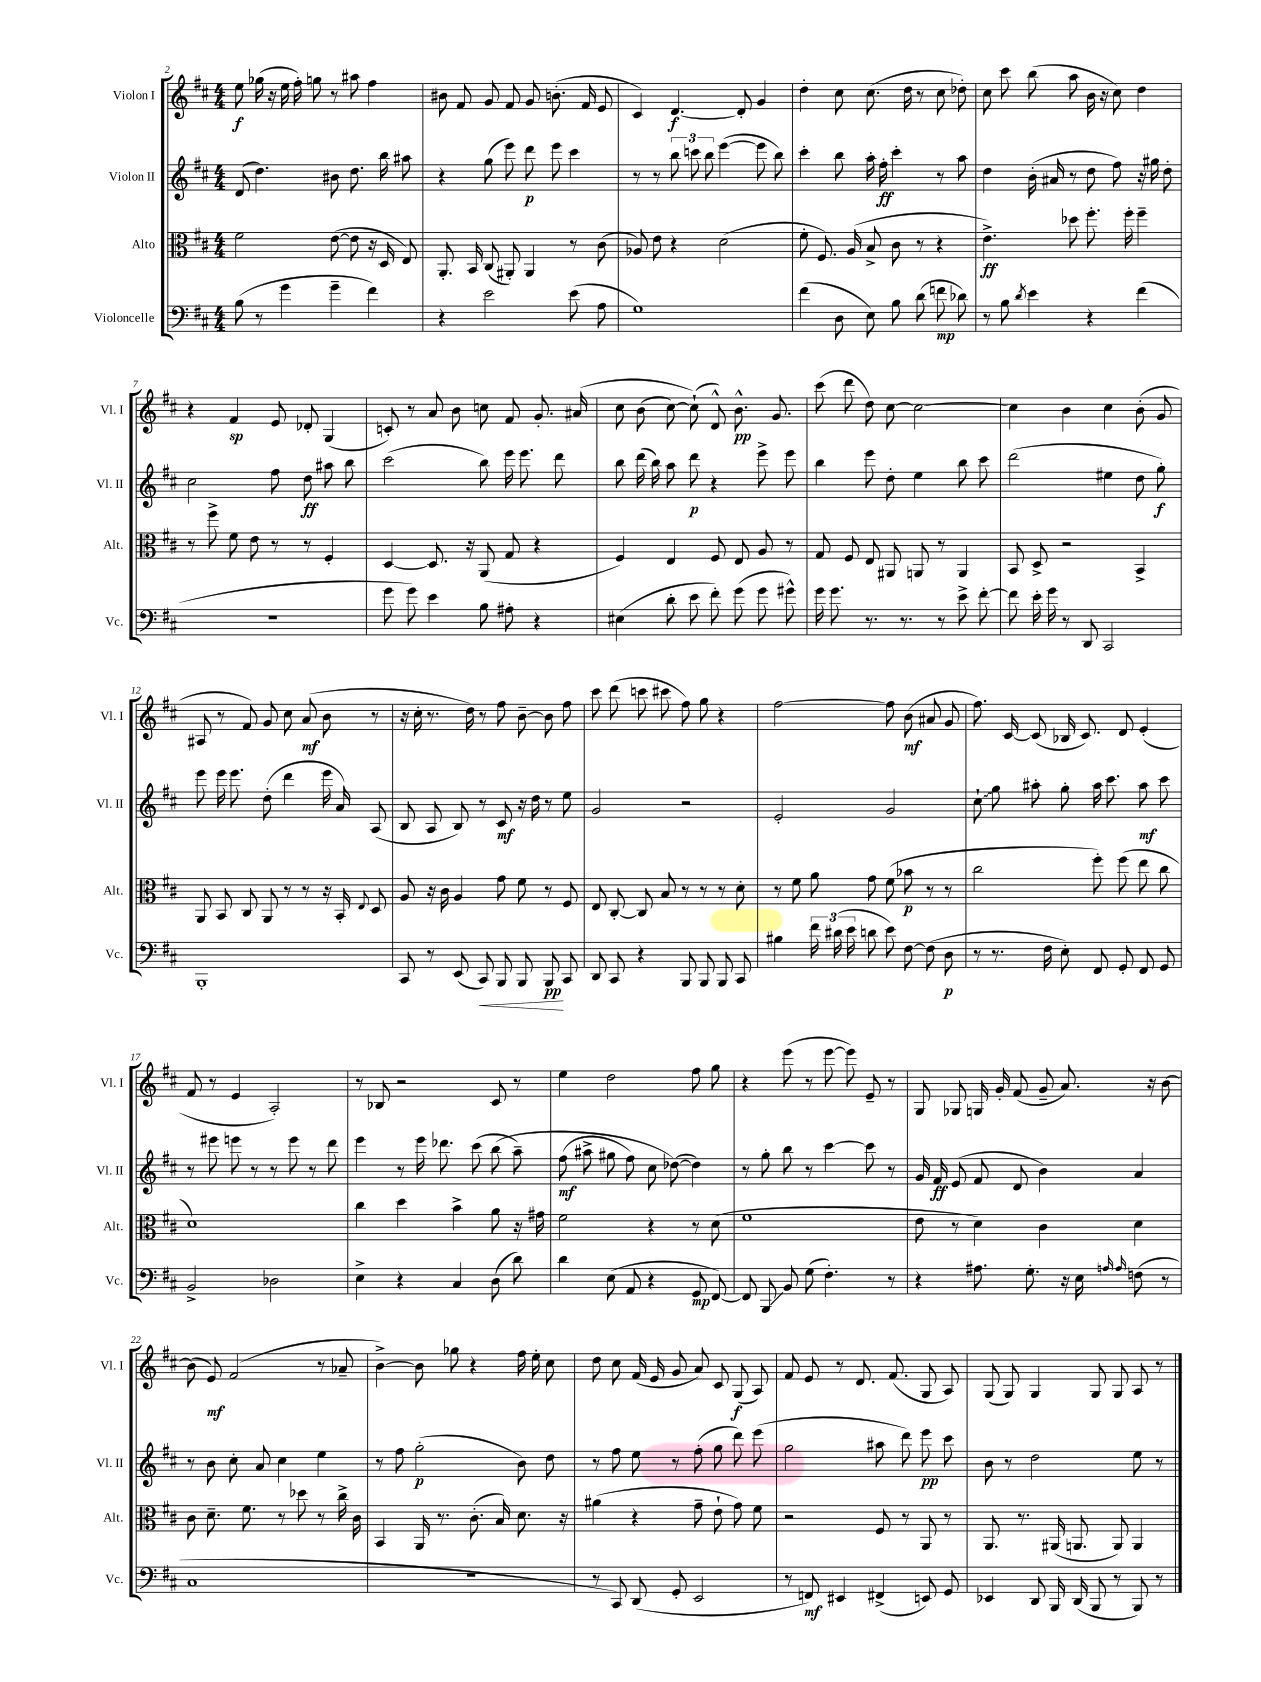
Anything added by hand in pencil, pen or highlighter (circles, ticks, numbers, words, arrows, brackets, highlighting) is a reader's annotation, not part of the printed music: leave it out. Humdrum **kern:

**kern	**kern	**kern	**kern
*staff4	*staff3	*staff2	*staff1
*clefF4	*clefC3	*clefG2	*clefG2
*k[f#c#]	*k[f#c#]	*k[f#c#]	*k[f#c#]
*M4/4	*M4/4	*M4/4	*M4/4
(8B\	2f#\	(8d/	8ee\
8r	.	4.dd\)	(16gg-\
.	.	.	16r
4g\	.	.	16ee\
.	.	.	16ff#'\)
.	.	.	8gg\
4g~\	([8e\	8b#\	8r
.	8e\]	8.dd\	8aa#\
4f#\)	16r	.	4ff#\
.	16D/	16bb\	.
.	8E/)	8aa#\	.
=	=	=	=
4r	8.AA'/	4r	8b#\
.	.	.	8f#/
.	16BB/	.	.
2e\	(8C#/	(8gg\	8g/
.	8AA#'/)	8eee\)	8f#/
.	4AA#/	8ddd\	8g/
.	.	8eee\	(8.b'\
(8e\	8r	4ccc#\	.
.	.	.	16f#/
8A\	(8c#\	.	8e/
=	=	=	=
1G)	8A-/)	8r	4c#/)
.	8e\	8r	.
.	4r	12bb\	[4.d/
.	.	12ccc\	.
.	.	12bb\	.
.	(2d\	([4eee\	.
.	.	.	8d'/]
.	.	8eee\]	4g/
.	.	8bb\)	.
=	=	=	=
(4f#\	8f#'\	4ccc#'\	4dd'\
.	8.F#/)	.	.
8D\	.	8bb\	8cc#\
.	(16A/	.	.
8E\)	8B^/	16aa'\	(8.cc#\
.	.	16ff#'\	.
8B\	8c#\	4ccc#'\	.
.	.	.	16dd\
(8d\	8r	.	8r
8f\	4r	8r	8cc#\
8d-\)	.	8aa\	8dd-'\)
=	=	=	=
8r	4.e^\)	4dd\	8cc#\
8B\	.	.	8ccc#\
8qd/	.	.	.
4e\	.	(16b'\	(8bb\
.	.	16a#/	.
.	8dd-\	8r	8aa\
4r	8.ff#'\	8dd\	16b\
.	.	.	16r
.	.	8ff#\)	8cc#\)
.	16ff#'\	.	.
(4f#\	4ff#~\	16r	4dd\
.	.	16gg#\	.
.	.	8dd'\	.
=	=	=	=
1r	8r	2cc#\	4r
.	8ff#^\	.	.
.	8f#\	.	4f#/
.	8e\	.	.
.	8r	8ff#\	8e/
.	8r	8dd\	8d-'/
.	4F#'/	8aa#\	(4G/
.	.	8bb\	.
=	=	=	=
8g\	[4D/	(2ccc#\	8c'/)
8g\)	.	.	8r
4e\	8.D/]	.	8a/
.	.	.	8b\
.	16r	.	.
8B\	(8AA/	8bb\)	8cc\
8A#'\	8G/	16eee\	8f#/
.	.	8.eee\	.
4r	4r	.	8.g'/
.	.	8ddd\	.
.	.	.	&(16a#/
=	=	=	=
(4E#\	4F#/)	8bb\	8cc#\
.	.	(16ddd\	(8b\
.	.	16bb\)	.
8d'\	4E/	8aa\	[8cc#\)
8e\	.	8ddd\	(8cc#`\]&)
8f#'\)	8F#/	4r	8d^^/)
(8g\	8E/	.	8.b^^\
8g\	8A/	8eee^\	.
.	.	.	8.g/
8g#^^\)	8r	8eee\	.
=	=	=	=
16g\	8G/	4bb\	(8ccc#\
8.g\	.	.	.
.	8F#/	.	8ddd\
8.r	8E/	8eee\	8dd\)
.	8AA#/	8dd'\	[8cc#\
8.r	.	.	.
.	8AA/	4ee\	2cc#\_
8r	8r	.	.
8e^\	4AA/	8bb\	.
[8f#'\	.	8ccc#\	.
=	=	=	=
8f#\]	8BB/	(2ddd\	4cc#\]
16e'\	8D^/	.	.
16g\	.	.	.
8r	2r	.	4b\
8DD/	.	.	.
2CC#/	.	4ee#\	4cc#\
.	4BB^/	8dd\	(8b'\
.	.	8gg'\)	8g/
=	=	=	=
1BBB'	8AA/	8eee\	8A#/
.	8BB/	16eee\	8r
.	.	8.eee\	.
.	8C#/	.	8f#/)
.	8AA/	(8dd'\	8g/
.	8r	4ddd\	8cc#\
.	8r	.	(8a/
.	16r	16eee\	8b\
.	16BB'/	16a/)	.
.	8qqE/	.	.
.	8D/	(8A/	8r
=	=	=	=
8CC#/	8A/	8B/	16r
.	.	.	16cc#'\
8r	16r	8A/	8.r
.	16c#\	.	.
(8EE/	4A/	8B/)	.
.	.	.	16dd\)
8CC#/)	.	8r	8r
8BBB/	8g\	8c#/	8ff#\
8BBB/	8f#\	16r	[8b~\
.	.	16dd\	.
8BBB/	8r	8r	8b\]
8CC#/	8F#/	8ee\	8ff#\
=	=	=	=
8DD/	8E/	2g/	8ccc#\
8CC#/	[8C#'/	.	(8ddd\
4r	8C#/]	.	8ccc\
.	8B/	.	8ccc#\
8BBB/	8r	2r	8ff#\)
8BBB/	8r	.	8gg\
8BBB/	8r	.	4r
8CC#/	8d'\	.	.
=	=	=	=
4B#\	8r	2e'/	[2ff#\
.	8f#\	.	.
24f#\	8a\	.	.
(24d#\	.	.	.
24e\	.	.	.
8d\	8g\	.	.
8e\)	(8f#\	2g/	8ff#\]
[8F#\	8b-\	.	(8b\
(8F#\]	8r	.	8a#/
8D\	8r	.	8g/
=	=	=	=
8r	2cc#\	8cc#`\	8.ff#\)
8.r	.	8gg\	.
.	.	.	[16c#/
.	.	8aa#'\	(8c#/]
16F#\	.	.	.
8E'\)	.	8gg'\	16B-/
.	.	.	8.c#/)
8FF#/	8ff#'\)	16aa#\	.
.	.	8.ccc#\	.
8GG'/	(8ff#\	.	8d/
8FF#/	8ee\	8aa#\	(4e'/
8GG/	8cc#\	8ccc#\	.
=	=	=	=
2BB^/	1d)	8r	8f#/
.	.	8eee#\	8r
.	.	8eee\	4e/
.	.	8r	.
2D-\	.	8r	2A'/)
.	.	8eee\	.
.	.	8r	.
.	.	8ddd\	.
=	=	=	=
4E^\	4cc#\	4eee\	8r
.	.	.	8B-/
4r	4dd\	8r	2r
.	.	16eee\	.
.	.	8.ddd-\	.
4C#/	4b^\	.	.
.	.	(8ccc#\	.
(8D\	8a\	&(8bb\	8c#/
8d\)	16r	8aa~\)	8r
.	16g#\	.	.
=	=	=	=
4d\	2f#\	(8ff#\	4ee\
.	.	8aa#^\	.
(8E\	.	8gg#\	2dd\
8AA/	.	8ff#\)	.
4r	4r	8cc#\	.
.	.	([8dd-\&)	.
8GG/	8r	4dd-\])	8ff#\
[8FF#/)	(8d\	.	8gg\
=	=	=	=
8FF#/]	1f#	8r	4r
8BBB/	.	8gg'\	.
8BB/	.	8bb\	(8eee\
(8G\	.	8r	8r
4.F#'\)	.	[4ccc#\	[8eee\
.	.	.	8eee\])
.	.	8ccc#\]	8e~/
8r	.	8r	8r
=	=	=	=
4r	8e\	16g/	8G/
.	.	16f#/	.
.	8r	(8e/	8G-/
8.A#\	4d\)	8f#/	16G/
.	.	.	16g'/
.	.	8d/	(8f#/
8.G'\	.	.	.
.	4c#\	4b\)	8g~/
16r	.	.	8.a/)
16E\	.	.	.
16qqA/	.	.	.
16qqA/	.	.	.
(8F\	4d\	4a/	.
.	.	.	16r
8r	.	.	[8b\
=	=	=	=
1C#	8c#\	8r	(8b\]
.	8.d~\	8b\	8e/)
.	.	8cc#'\	(2f#/
.	8.f#\	.	.
.	.	8a/	.
.	8r	4cc#\	.
.	8dd-\	.	.
.	8r	4ee\	8r
.	16cc#^\	.	8a-~/
.	16c#\	.	.
=	=	=	=
1r	4BB/	8r	[4b^\)
.	.	8ff#\	.
.	16AA/	(2gg'\	8b\]
.	8.r	.	.
.	.	.	8gg-\
.	(8.c#'\	.	4r
.	16B/)	.	.
.	8.d\	8b\)	16ff#\
.	.	.	16ee'\
.	.	8dd\	8cc#\
.	16r	.	.
=	=	=	=
8r	(4a#\	8r	8dd\
8CC#/)	.	8ff#\	8cc#\
(8DD/	4r	8ee\	(16f#/
.	.	.	16e/
8GG'/	.	8r	8g/
2EE/	8g~\	(8ff#'\	8a/)
.	8e`\	8gg\	8c#/
.	8g\)	8ddd\)	(8G/
.	8f#\	(8eee\	8A/)
=	=	=	=
8r	2r	2gg\	8f#/
8FF/)	.	.	8e/
4EE#/	.	.	8r
.	.	.	8.d/
(4FF#^/	8F#/	8aa#\	.
.	.	.	(8.f#/
.	8r	8ddd\)	.
8EE/)	8AA/	8eee\	8G/
8GG/	8r	8ccc#\	8A/)
=	=	=	=
4EE-/	8.AA/	8b\	(8G/
.	.	8r	8G/)
.	8.r	.	.
8DD/	.	2dd\	4G/
16BBB/	(16AA#/	.	.
(16DD/	8.AA/	.	.
8BBB/	.	.	8G/
8r	8AA/)	.	8G/
8BBB/)	4AA/	8ee\	8A/
8r	.	8r	8r
==	==	==	==
*-	*-	*-	*-
